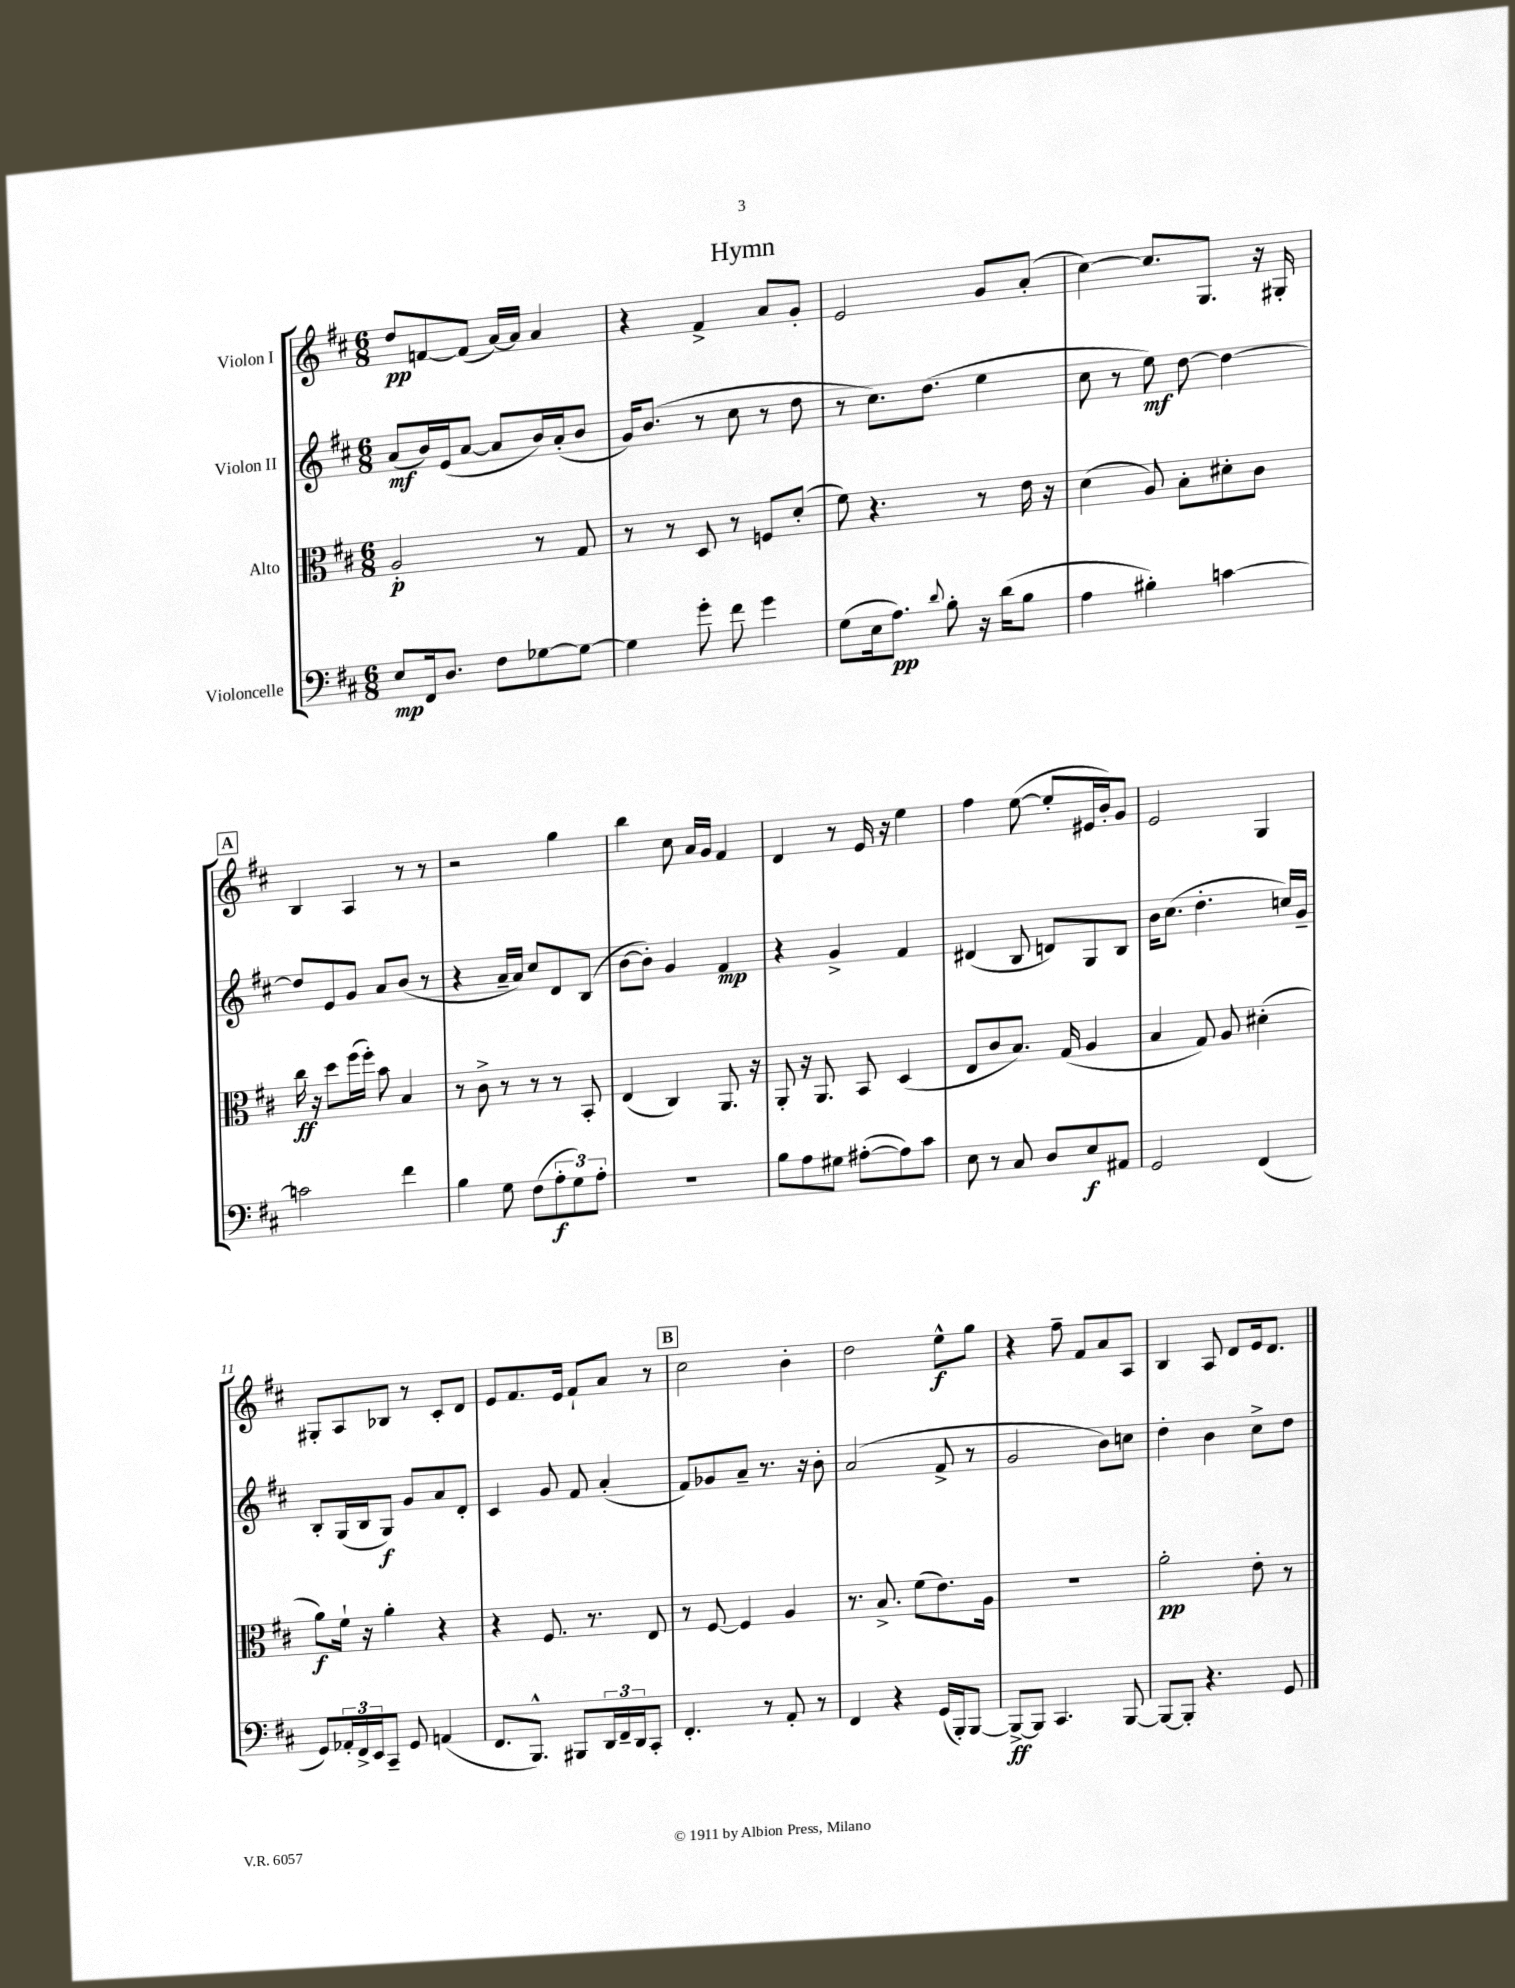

**kern	**dynam	**kern	**dynam	**kern	**dynam	**kern	**dynam
*part4	*part4	*part3	*part3	*part2	*part2	*part1	*part1
*staff4	*staff4	*staff3	*staff3	*staff2	*staff2	*staff1	*staff1
*I"Violoncelle	*	*I"Alto	*	*I"Violon II	*	*I"Violon I	*
*clefF4	*	*clefC3	*	*clefG2	*	*clefG2	*
*k[f#c#]	*	*k[f#c#]	*	*k[f#c#]	*	*k[f#c#]	*
*M6/8	*	*M6/8	*	*M6/8	*	*M6/8	*
=1	=1	=1	=1	=1	=1	=1	=1
8E/L	mp	2A'/	p	(8a/L	mf	8dd/L	pp
16FF#/k	.	.	.	16b/L)	.	[8fn/	.
8.D/J	.	.	.	(16e/J	.	.	.
.	.	.	.	[8a/J	.	(8f/J]	.
8F#\L	.	.	.	8a/L]	.	[16a/LL)	.
.	.	.	.	.	.	16a/JJ]	.
[8G-X\	.	8r	.	16b/L)	.	4a/	.
.	.	.	.	(16a'/J	.	.	.
8G-\J_	.	8G/	.	8b/J	.	.	.
=2	=2	=2	=2	=2	=2	=2	=2
4G-\]	.	8r	.	16g/KL)	.	4r	.
.	.	.	.	(8.b/J	.	.	.
.	.	8r	.	.	.	.	.
8g'\	.	8D/	.	8r	.	4f#^/	.
8f#\	.	8r	.	8cc#\	.	.	.
4g\	.	8Fn/L	.	8r	.	8a/L	.
.	.	(8d'/J	.	8dd\	.	8g'/J	.
=3	=3	=3	=3	=3	=3	=3	=3
(8G\L	.	8f#\)	.	8r	.	2e/	.
16E\k	.	4.r	.	8.cc#\L)	.	.	.
8.A\J)	pp	.	.	.	.	.	.
.	.	.	.	(8.dd\J	.	.	.
8qqd/	.	.	.	.	.	.	.
8B'\	.	.	.	.	.	.	.
16r	.	8r	.	4ee\	.	8g/L	.
(16d\KL	.	.	.	.	.	.	.
8B\J	.	16e\	.	.	.	(8a'/J	.
.	.	16r	.	.	.	.	.
=4	=4	=4	=4	=4	=4	=4	=4
4A\	.	(4d\	.	8cc#\	.	[4cc#\)	.
.	.	.	.	8r	.	.	.
4B#X'\)	.	8A/)	.	8ee\)	mf	8.cc#/L]	.
.	.	8B'\L	.	[8dd\	.	.	.
.	.	.	.	.	.	8.G/J	.
[4cn\	.	8d#X'\	.	4dd\_	.	.	.
.	.	8c#\J	.	.	.	16r	.
.	.	.	.	.	.	16G#X'/	.
!!LO:LB:g=z
!!LO:REH:place=s1:t=A
=5	=5	=5	=5	=5	=5	=5	=5
2cn\]	.	16cc#\	ff	8dd/L]	.	4B/	.
.	.	16r	.	.	.	.	.
.	.	8dd\L	.	8e/	.	.	.
.	.	(16ff#\L	.	8g/J	.	4A/	.
.	.	16ff#'\JJ)	.	.	.	.	.
.	.	8b\	.	8a/L	.	.	.
4f#\	.	4B/	.	(8b/J	.	8r	.
.	.	.	.	8r	.	8r	.
=6	=6	=6	=6	=6	=6	=6	=6
4B\	.	8r	.	4r	.	2r	.
.	.	8c#^\	.	.	.	.	.
8G\	.	8r	.	16a~/LL	.	.	.
.	.	.	.	16a/JJ)	.	.	.
(8F#\L	.	8r	.	8cc#/L	.	.	.
12A'\	f	8r	.	8d/	.	4gg\	.
12G\)	.	.	.	.	.	.	.
.	.	8BB'/	.	(8B/J	.	.	.
12A'\J	.	.	.	.	.	.	.
=7	=7	=7	=7	=7	=7	=7	=7
2.r	.	(4E/	.	[8b\L	.	4bb\	.
.	.	.	.	8b'\J])	.	.	.
.	.	4C#/)	.	4g/	.	8cc#\	.
.	.	.	.	.	.	16a/LL	.
.	.	.	.	.	.	16g/JJ	.
.	.	8.AA/	.	4f#/	mp	4f#/	.
.	.	16r	.	.	.	.	.
=8	=8	=8	=8	=8	=8	=8	=8
8B\L	.	8AA'/	.	4r	.	4d/	.
8A\	.	16r	.	.	.	.	.
.	.	8.AA/	.	.	.	.	.
8G#X\J	.	.	.	4g^/	.	8r	.
([8A#X'\L	.	8BB/	.	.	.	16e/	.
.	.	.	.	.	.	16r	.
8A#\])	.	(4D/	.	4f#/	.	4ee\	.
8c#\J	.	.	.	.	.	.	.
=9	=9	=9	=9	=9	=9	=9	=9
8E\	.	8E/L	.	(4d#X/	.	4ff#\	.
8r	.	8c#/	.	.	.	.	.
8C#/	.	8.B/J)	.	8B/	.	([8ee\	.
8D/L	.	.	.	8dn/L)	.	8ee'/L]	.
.	.	(16G/	.	.	.	.	.
8E/	f	4A/	.	8G/	.	16e#X/L	.
.	.	.	.	.	.	16b'/J)	.
8AA#X/J	.	.	.	8B/J	.	8g/J	.
=10	=10	=10	=10	=10	=10	=10	=10
2GG/	.	4B/	.	16b\KL	.	2e/	.
.	.	.	.	(8.cc#\J	.	.	.
.	.	8G/)	.	4.dd'\	.	.	.
.	.	8A/	.	.	.	.	.
(4FF#/	.	(4d#X'\	.	.	.	4G/	.
.	.	.	.	16ccn/LL)	.	.	.
.	.	.	.	16g~/JJ	.	.	.
!!LO:LB:g=z
=11	=11	=11	=11	=11	=11	=11	=11
8GG/L)	.	8a\L)	f	8B'/L	.	8G#X'/L	.
24AA-X'/L	.	16f#`\Jk	.	(16G/L	.	8A/	.
24FF#^/	.	.	.	.	.	.	.
.	.	16r	.	16B/J	.	.	.
24EE/J	.	.	.	.	.	.	.
8CC#~/J	.	4a'\	.	8G/J)	f	8B-X/J	.
8GG/	.	.	.	8g/L	.	8r	.
(4AAn/	.	4r	.	8a/	.	8c#'/L	.
.	.	.	.	8d'/J	.	8d/J	.
=12	=12	=12	=12	=12	=12	=12	=12
8.FF#/L	.	4r	.	4c#/	.	8e/L	.
.	.	.	.	.	.	8.f#/	.
8.BBB^^/J)	.	.	.	.	.	.	.
.	.	8.F#/	.	8g/	.	.	.
.	.	.	.	.	.	16e/Jk	.
8BBB#X/L	.	.	.	8f#/	.	8f#`/L	.
.	.	8.r	.	.	.	.	.
24DD/L	.	.	.	(4a'/	.	8a/J	.
24FF#~/	.	.	.	.	.	.	.
24DD/J	.	.	.	.	.	.	.
8CC#'/J	.	8E/	.	.	.	8r	.
!!LO:REH:place=s1:t=B
=13	=13	=13	=13	=13	=13	=13	=13
4.FF#'/	.	8r	.	8f#/L)	.	2cc#\	.
.	.	[8F#/	.	8g-X/	.	.	.
.	.	4F#/]	.	8a~/J	.	.	.
8r	.	.	.	8.r	.	.	.
8AA'/	.	4A/	.	.	.	4b'\	.
.	.	.	.	16r	.	.	.
8r	.	.	.	8b'\	.	.	.
=14	=14	=14	=14	=14	=14	=14	=14
4FF#/	.	8.r	.	(2a/	.	2dd\	.
.	.	8.B^/	.	.	.	.	.
4r	.	.	.	.	.	.	.
.	.	(8f#\L	.	.	.	.	.
(16GG/LL	.	8.e\)	.	8f#^/	.	8ee^^\L	f
16BBB'/J)	.	.	.	.	.	.	.
[8BBB/J	.	.	.	8r	.	8gg\J	.
.	.	16A\Jk	.	.	.	.	.
=15	=15	=15	=15	=15	=15	=15	=15
8BBB^/L_	ff	2.r	.	2g/	.	4r	.
8BBB/J]	.	.	.	.	.	.	.
4.CC#/	.	.	.	.	.	8ff#~\	.
.	.	.	.	.	.	8f#/L	.
.	.	.	.	8b\L)	.	8a/	.
[8BBB/	.	.	.	8ccn\J	.	8A/J	.
=16	=16	=16	=16	=16	=16	=16	=16
8BBB/L_	.	2a'\	pp	4dd'\	.	4B/	.
8BBB'/J]	.	.	.	.	.	.	.
4.r	.	.	.	4b\	.	8A/	.
.	.	.	.	.	.	8d/L	.
.	.	8e'\	.	8cc#^\L	.	16e/k	.
.	.	.	.	.	.	8.d/J	.
8GG/	.	8r	.	8dd\J	.	.	.
==	==	==	==	==	==	==	==
*-	*-	*-	*-	*-	*-	*-	*-
